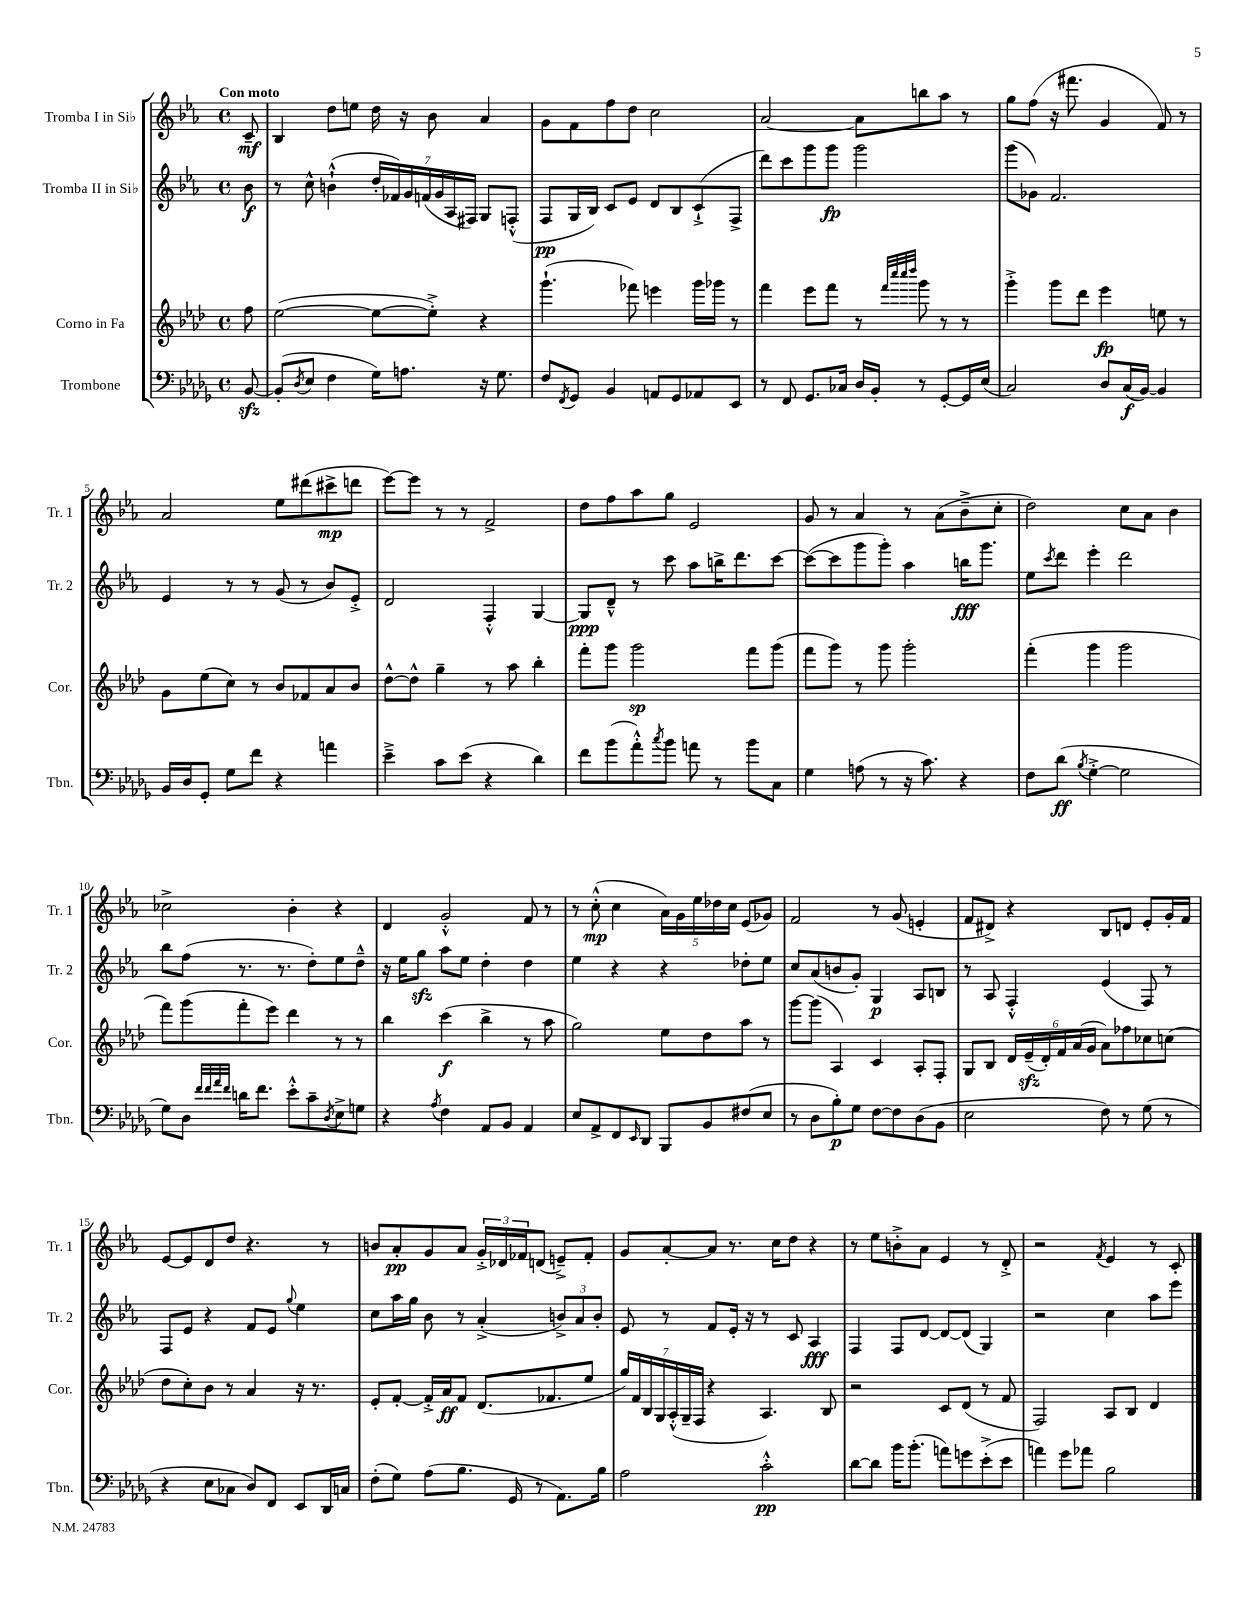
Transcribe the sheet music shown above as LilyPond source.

<<
\new StaffGroup <<
\new Staff = "s0" \with { instrumentName = "Tromba I in Sib" shortInstrumentName = "Tr. 1" } {
    \clef treble \key ees \major \defaultTimeSignature \time 4/4 \partial 8 \tempo "Con moto"
    c'8--\mf |
    bes4 d''8 e''8 d''16 r16 bes'8 aes'4 |
    g'8 f'8 f''8 d''8 c''2 |
    aes'2~ aes'8 b''8 aes''8 r8 |
    g''8 f''8( r16 fis'''8. g'4 f'8) r8 |
    aes'2 ees''8 dis'''8( cis'''8->\mp d'''8 |
    ees'''8~) ees'''8 r8 r8 f'2-> |
    d''8 f''8 aes''8 g''8 ees'2 |
    g'8 r8 aes'4 r8 aes'8( bes'8---> c''8-. |
    d''2) c''8 aes'8 bes'4 |
    ces''2-> bes'4-. r4 |
    d'4 g'2-.-^ f'8 r8 |
    r8 c''8-.-^\mp( c''4 \tuplet 5/4 { aes'16) g'16 ees''16 des''16 c''16 } ees'8( ges'8) |
    f'2 r8 g'8( e'4-. |
    f'8 dis'8->) r4 bes8 d'8 ees'8-. g'16-. f'16 |
    ees'8~ ees'8 d'8 d''8 r4. r8 |
    b'8 aes'8-.\pp g'8 aes'8 \tuplet 3/2 { g'16-.-> des'16 fes'16 } d'8( e'8--->) fes'8-. |
    g'8 aes'8~-. aes'8 r8. c''16 d''8 r4 |
    r8 ees''8 b'8-.-> aes'8 ees'4 r8 d'8-.-> |
    r2 \acciaccatura { f'8 } ees'4 r8 c'8-. \bar "|." |
}
\new Staff = "s1" \with { instrumentName = "Tromba II in Sib" shortInstrumentName = "Tr. 2" } {
    \clef treble \key ees \major \defaultTimeSignature \time 4/4 \partial 8
    bes'8\f |
    r8 c''8-^ b'4-!-^( \tuplet 7/4 { d''16-. fes'16) g'16 f'16( g'16 aes16 fis16) } g8 f8-.-^( |
    f8\pp g16 bes16) c'8 ees'8 d'8 bes8 c'8-!->( f8-> |
    d'''8) c'''8 g'''8 g'''8\fp g'''2 |
    g'''8( ges'8) f'2. |
    ees'4 r8 r8 g'8( r8 bes'8) ees'8-.-> |
    d'2 f4-.-^ g4~ |
    g8\ppp d'8---^ r8 c'''8 aes''8 b''16-> d'''8. c'''8~ |
    c'''8~( c'''8 g'''8 g'''8-.) aes''4 b''16\fff g'''8. |
    ees''8 \acciaccatura { c'''8 } d'''8 ees'''4-. d'''2 |
    bes''8 f''8( r8. r8. d''8-.) ees''8 d''8---^ |
    r16 ees''16 g''8\sfz aes''8 ees''8 d''4-. d''4 |
    ees''4 r4 r4 des''8-. ees''8 |
    c''8 aes'8( b'8 g'8-.) g4\p aes8 b8 |
    r8 aes8 f4-.-^ ees'4( f8) r8 |
    f8 ees'8 r4 f'8 ees'8 \appoggiatura { g''8 } ees''4 |
    c''8 aes''16 g''16 bes'8 r8 aes'4-.->( \tuplet 3/2 { b'8->) aes'8 b'8-. } |
    ees'8 r8 f'8 ees'16-. r16 r8 c'8 aes4\fff |
    f4 f8 d'8~ d'8~ d'8( g4) |
    r2 c''4 aes''8 ees'''8 \bar "|." |
}
\new Staff = "s2" \with { instrumentName = "Corno in Fa" shortInstrumentName = "Cor." } {
    \clef treble \key aes \major \defaultTimeSignature \time 4/4 \partial 8
    f''8 |
    ees''2~( ees''8~ ees''8-.->) r4 |
    g'''4.-!( fes'''8) e'''4 g'''16 ges'''16 r8 |
    f'''4 ees'''8 f'''8 r8 \grace { f'''32 c''''32 c''''32 des''''32 } g'''8 r8 r8 |
    g'''4-.-> g'''8 des'''8 ees'''4\fp e''8 r8 |
    g'8 ees''8( c''8) r8 bes'8 fes'8 aes'8 bes'8 |
    des''8~-^ des''8-^ g''4-- r8 aes''8 bes''4-. |
    f'''8-. g'''8 g'''2\sp f'''8 g'''8( |
    f'''8 g'''8) r8 g'''8 g'''2-. |
    f'''4-.( g'''4 g'''2 |
    f'''8) g'''8( f'''8-. ees'''8) des'''4 r8 r8 |
    bes''4 c'''4\f( bes''4-> r8 aes''8 |
    g''2) ees''8 des''8 aes''8 r8 |
    g'''8~ g'''8( aes4) c'4 aes8-. f8-. |
    g8 bes8 \tuplet 6/4 { des'16 ees'16--\sfz( des'16-.) f'16 aes'16( g'16 } aes'8) fes''8 ces''8 c''8( |
    des''8 c''8-.) bes'8 r8 aes'4 r16 r8. |
    ees'8-. f'8~-. f'16-.-> aes'16\ff f'8 des'8.( fes'8. ees''8 |
    \tuplet 7/4 { g''16) f'16 bes16 g16 aes16-.-^( g16-- f16 } r4 aes4.) bes8 |
    r2 c'8 des'8( r8 f'8 |
    f2) aes8 bes8 des'4 \bar "|." |
}
\new Staff = "s3" \with { instrumentName = "Trombone" shortInstrumentName = "Tbn." } {
    \clef bass \key des \major \defaultTimeSignature \time 4/4 \partial 8
    bes,8~\sfz |
    bes,8-.( \acciaccatura { des8 } ees8 f4 ges16) a8. r16 ges8. |
    f8 \acciaccatura { f,8 } ges,8 bes,4 a,8 ges,8 aes,8 ees,8 |
    r8 f,8 ges,8. ces16 des16 bes,16-. r8 ges,8~-. ges,16 ees16( |
    c2) des8 c16\f( bes,16~) bes,4 |
    bes,16 des16 ges,8-. ges8 f'8 r4 a'4 |
    ees'4---> c'8 ees'8( r4 des'4) |
    f'8 bes'8( aes'8-.-^) \acciaccatura { c''8 } bes'8 a'8 r8 bes'8 c8 |
    ges4 a8( r8 r16 c'8.) r4 |
    f8 des'8\ff( \acciaccatura { bes8 } ges4~-.-> ges2 |
    ges8) des8 \grace { f'32 f'32 aes'32 f'32 } d'16 f'8. ees'8-.-^ c'8-- \acciaccatura { des8 } ees8-> g8 |
    r4 \acciaccatura { aes8 } f4 aes,8 bes,8 aes,4 |
    ees8 aes,8-> f,8 \grace { ees,16 } des,8 bes,,8 bes,8 fis8( ees8 |
    r8 des8 bes8-.\p) ges8 f8~ f8 des8( bes,8 |
    ees2 f8) r8 ges8( r8 |
    r4 ees8 ces8 des8) f,8 ees,8 des,16 c16 |
    f8-.( ges8) aes8( bes8. ges,16 r8 aes,8.) bes16 |
    aes2 c'2-.-^\pp |
    des'8~ des'8 bes'16 bes'8.-.( a'8) g'8 ees'8-.->( ees'8 |
    a'4) ges'8 aes'8 bes2 \bar "|." |
}
>>
>>
